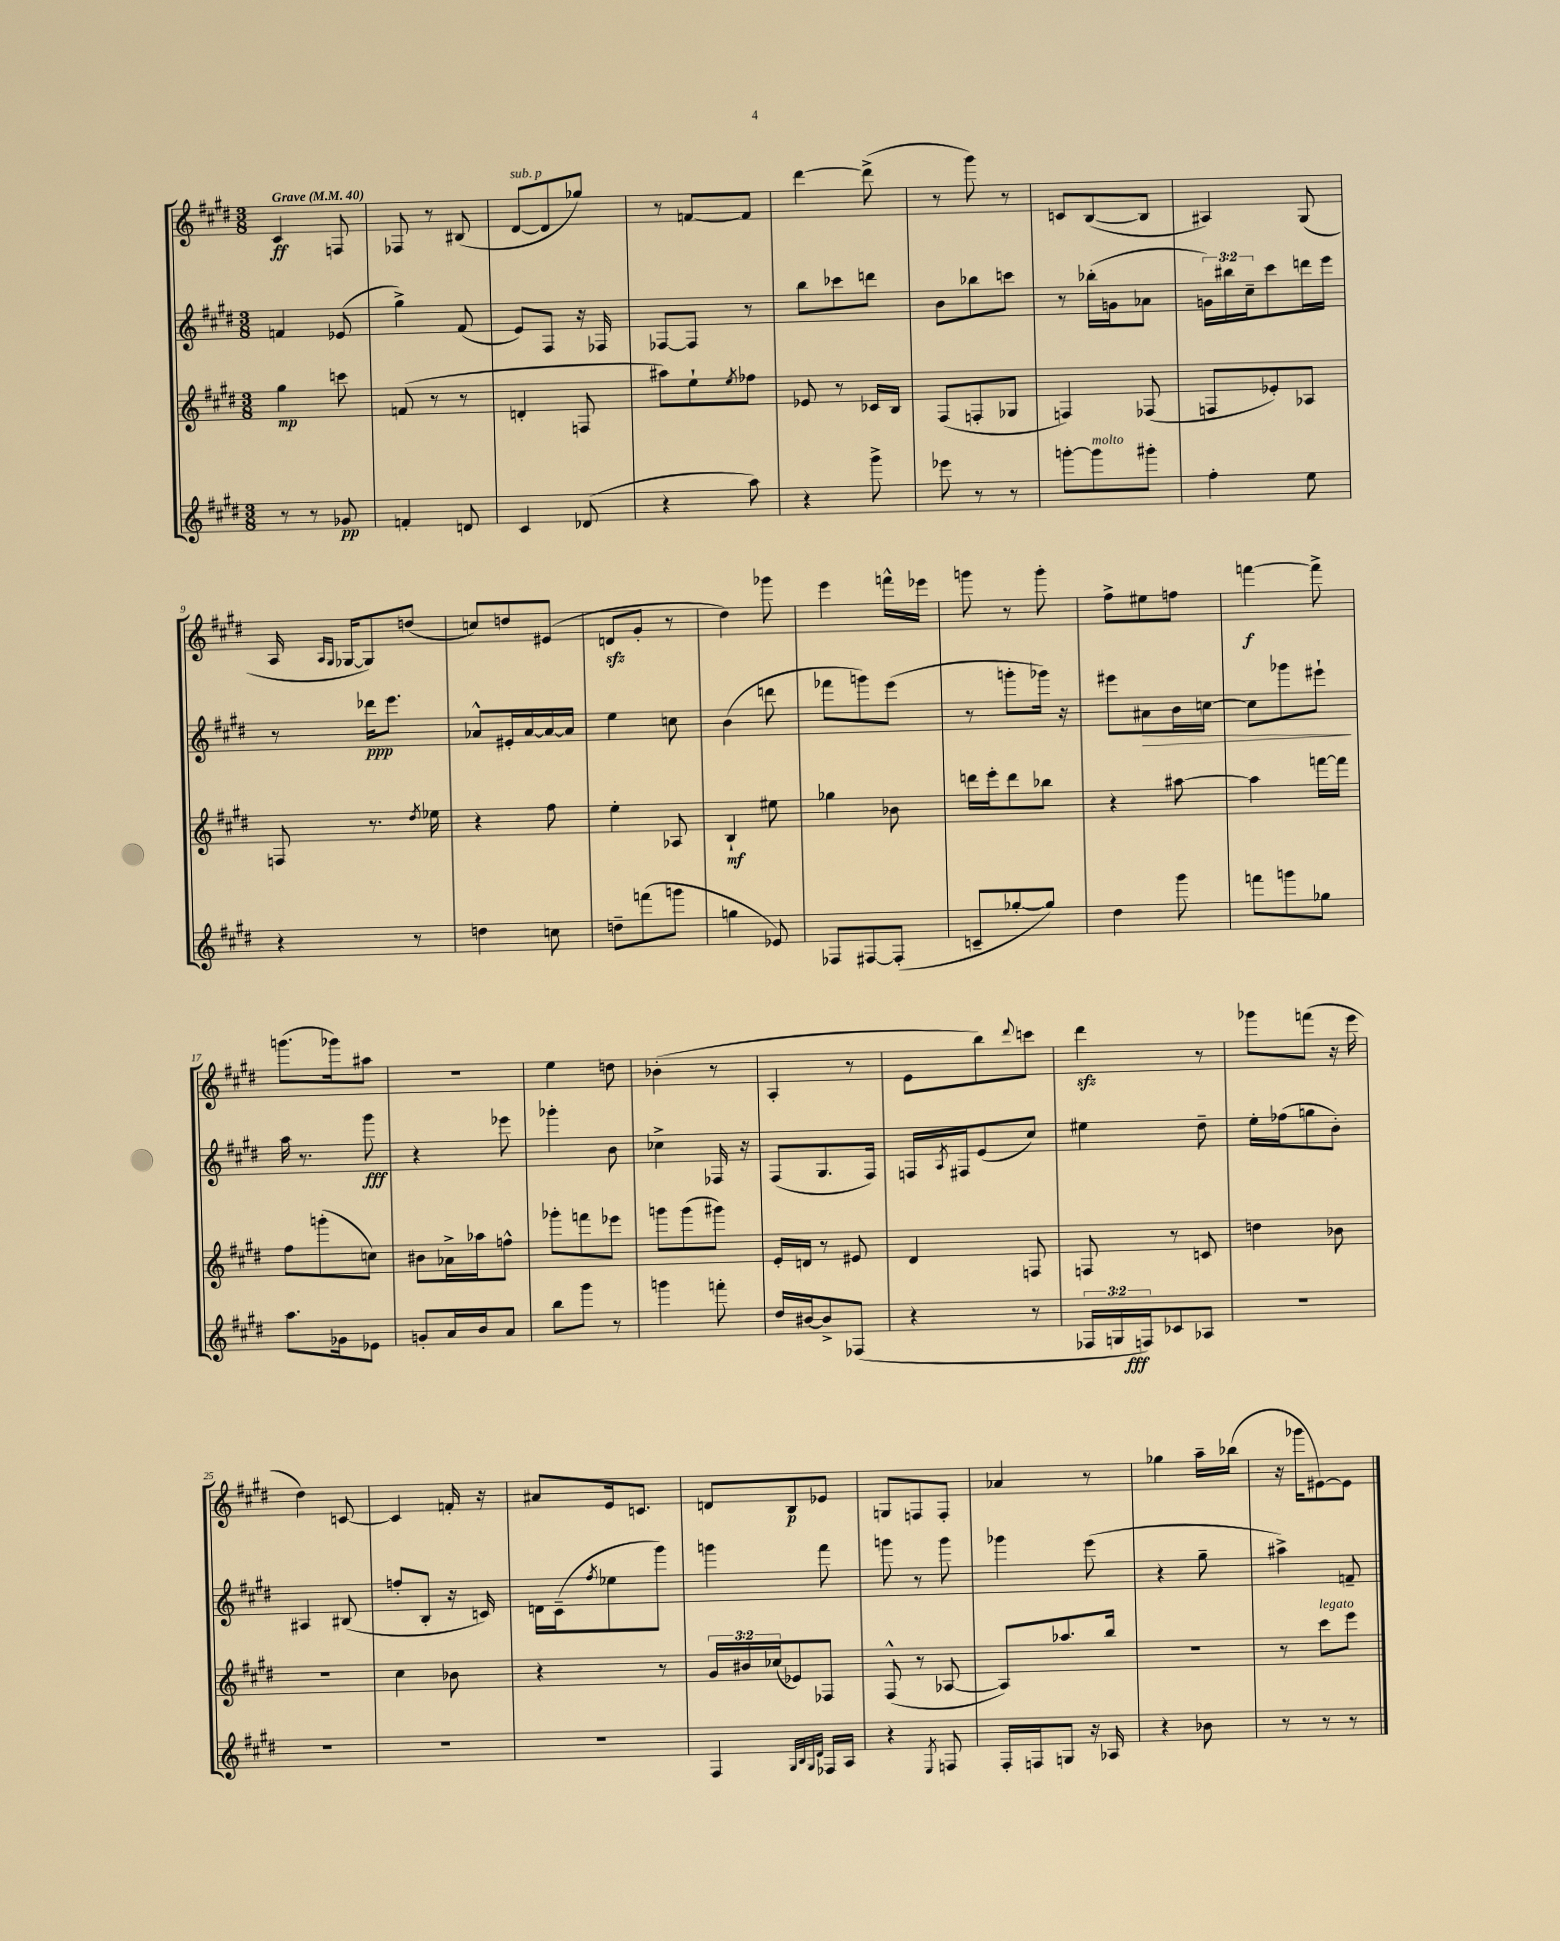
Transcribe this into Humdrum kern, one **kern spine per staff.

**kern	**kern	**kern	**kern
*staff4	*staff3	*staff2	*staff1
*clefG2	*clefG2	*clefG2	*clefG2
*k[f#c#g#d#]	*k[f#c#g#d#]	*k[f#c#g#d#]	*k[f#c#g#d#]
*M3/8	*M3/8	*M3/8	*M3/8
*MM40	*MM40	*MM40	*MM40
8r	4gg#	4f	4c#
8r	.	.	.
8g-	8ccc	(8e-	8F
=	=	=	=
4f'	(8f	4gg#^)	8F-
.	8r	.	8r
8d	8r	(8f#	(8B#
=	=	=	=
4c#	4d'	8e)	[8d#
.	.	8F#	8d#]
(8d-	8F	16r	8gg-)
.	.	16F-	.
=	=	=	=
4r	8aa#)	[8F-	8r
.	8ee`	8F-]	[8f
.	8qee	.	.
8aa)	8ff-	8r	8f]
=	=	=	=
4r	8e-	8bb	[4ddd#
.	8r	8ccc-	.
8ggg#^	16c-	8ddd	(8ddd#^]
.	16B	.	.
=	=	=	=
8eee-	(8F#	8b	8r
8r	8F'	8bb-	8ggg#)
8r	8G-	8ccc	8r
=	=	=	=
[8ggg'	4F)	8r	8c
8ggg]	.	(16bb-'	([8B
.	.	16g	.
8ggg#'	(8F-	8a-	8B]
=	=	=	=
4ff#'	8F	24g)	4A#)
.	.	24bb#	.
.	.	24cc#~	.
.	8e-')	8ccc#	.
8ee	8A-	16ddd	(8G#
.	.	16eee	.
=	=	=	=
4r	8F	8r	16A
.	.	.	16qqA
.	.	.	16qqG#
.	.	.	[16G-
.	8.r	16ddd-	8G-])
.	.	8.eee	.
8r	.	.	(8dd
.	8qdd#	.	.
.	16ee-	.	.
=	=	=	=
4dd	4r	8a-^^	8cc)
.	.	16e#'	8dd
.	.	[16a-	.
8cc	8ff#	16a-_	(8e#
.	.	16a-]	.
=	=	=	=
8dd~	4ee'	4ee	8d
(8fff	.	.	8g#'
8ggg	8A-	8cc	8r
=	=	=	=
4gg	4B`	(4b	4dd#)
8e-)	8ee#	8ddd	8ggg-
=	=	=	=
8F-	4gg-	8fff-	4eee
[8F#	.	8ggg)	.
(8F#']	8b-	(8eee	16fff^^
.	.	.	16eee-
=	=	=	=
8c~	16ddd	8r	8ggg
.	16eee'	.	.
[8gg-'	8ddd	8ggg'	8r
8gg-])	8bb-	16ggg-)	8ggg'
.	.	16r	.
=	=	=	=
4dd#	4r	8eee#	8ff#^
.	.	8a#	8ee#
8ggg#	[8aa#	16b	8ff
.	.	[16cc	.
=	=	=	=
8fff	4aa#]	8cc]	[4fff
8ggg	.	8ggg-	.
8gg-	[16fff	8eee#`	8fff^]
.	16fff]	.	.
=	=	=	=
8.aa	8ff#	16aa	(8.ggg
.	.	8.r	.
.	(8ggg'	.	.
16g-	.	.	16ggg-)
8e-	8cc)	8ggg#	8aa#
=	=	=	=
8g'	8b#	4r	4.r
16a	16a-^	.	.
16b	16aa-	.	.
8a	8ff^^	8eee-	.
=	=	=	=
8bb	8ggg-'	4ggg-'	4ee
8ggg#	8fff	.	.
8r	8eee-	8b	8dd
=	=	=	=
4ggg	8ggg	4cc-^	(4b-'
.	(8ggg	.	.
8fff'	8ggg#)	16F-	8r
.	.	16r	.
=	=	=	=
16dd#	16e'	(8F#	4A'
[16b#	16d	.	.
8b#^]	8r	8.G#	.
(8F-	8e#	.	8r
.	.	16F#)	.
=	=	=	=
4r	4d#	16F	8e
.	.	8qA	.
.	.	16F#	.
.	.	(8e	8bb)
.	.	.	8qqddd#
8r	8F	8cc#)	8ccc
=	=	=	=
24F-	8F	4ee#	4ddd#
24G	.	.	.
24F)	.	.	.
8c-	8r	.	.
8A-	8c	8dd#~	8r
=	=	=	=
4.r	4dd	16ee'	8ggg-
.	.	(16ff-	.
.	.	8gg	(8fff
.	8b-	8b')	16r
.	.	.	16eee
=	=	=	=
4.r	4.r	4A#	4dd#)
.	.	(8B#	[8c
=	=	=	=
4.r	4cc#	8ff'	4c]
.	.	8B'	.
.	8b-	16r	16f'
.	.	16c)	16r
=	=	=	=
4.r	4r	16d	8a#
.	.	(16c#~	.
.	.	8qff#	.
.	.	8ee-	16e
.	.	.	8.c
.	8r	8ggg#)	.
=	=	=	=
4F#	24g#	4ggg	8d
.	24b#	.	.
.	(24cc-	.	.
.	8e-)	.	8B
32qqG#	.	.	.
32qqB	.	.	.
32qqG#	.	.	.
32qqd#	.	.	.
16F-	8F-	8fff#	8e-
16A	.	.	.
=	=	=	=
4r	(8F#^^	8ggg	8G
.	8r	8r	8F
8qE	.	.	.
8F	[8A-	8ggg	8F'
=	=	=	=
16F#'	8A-])	4ggg-	4a-
16F	.	.	.
8G	8.aa-	.	.
16r	.	(8eee	8r
16A-	16bb	.	.
=	=	=	=
4r	4.r	4r	4gg-
8b-	.	8gg#~	16aa~
.	.	.	(16bb-
=	=	=	=
8r	8r	4aa#^)	16r
.	.	.	16ggg-
8r	8ccc#	.	[8e#)
8r	8eee	8f~	8e#]
==	==	==	==
*-	*-	*-	*-
